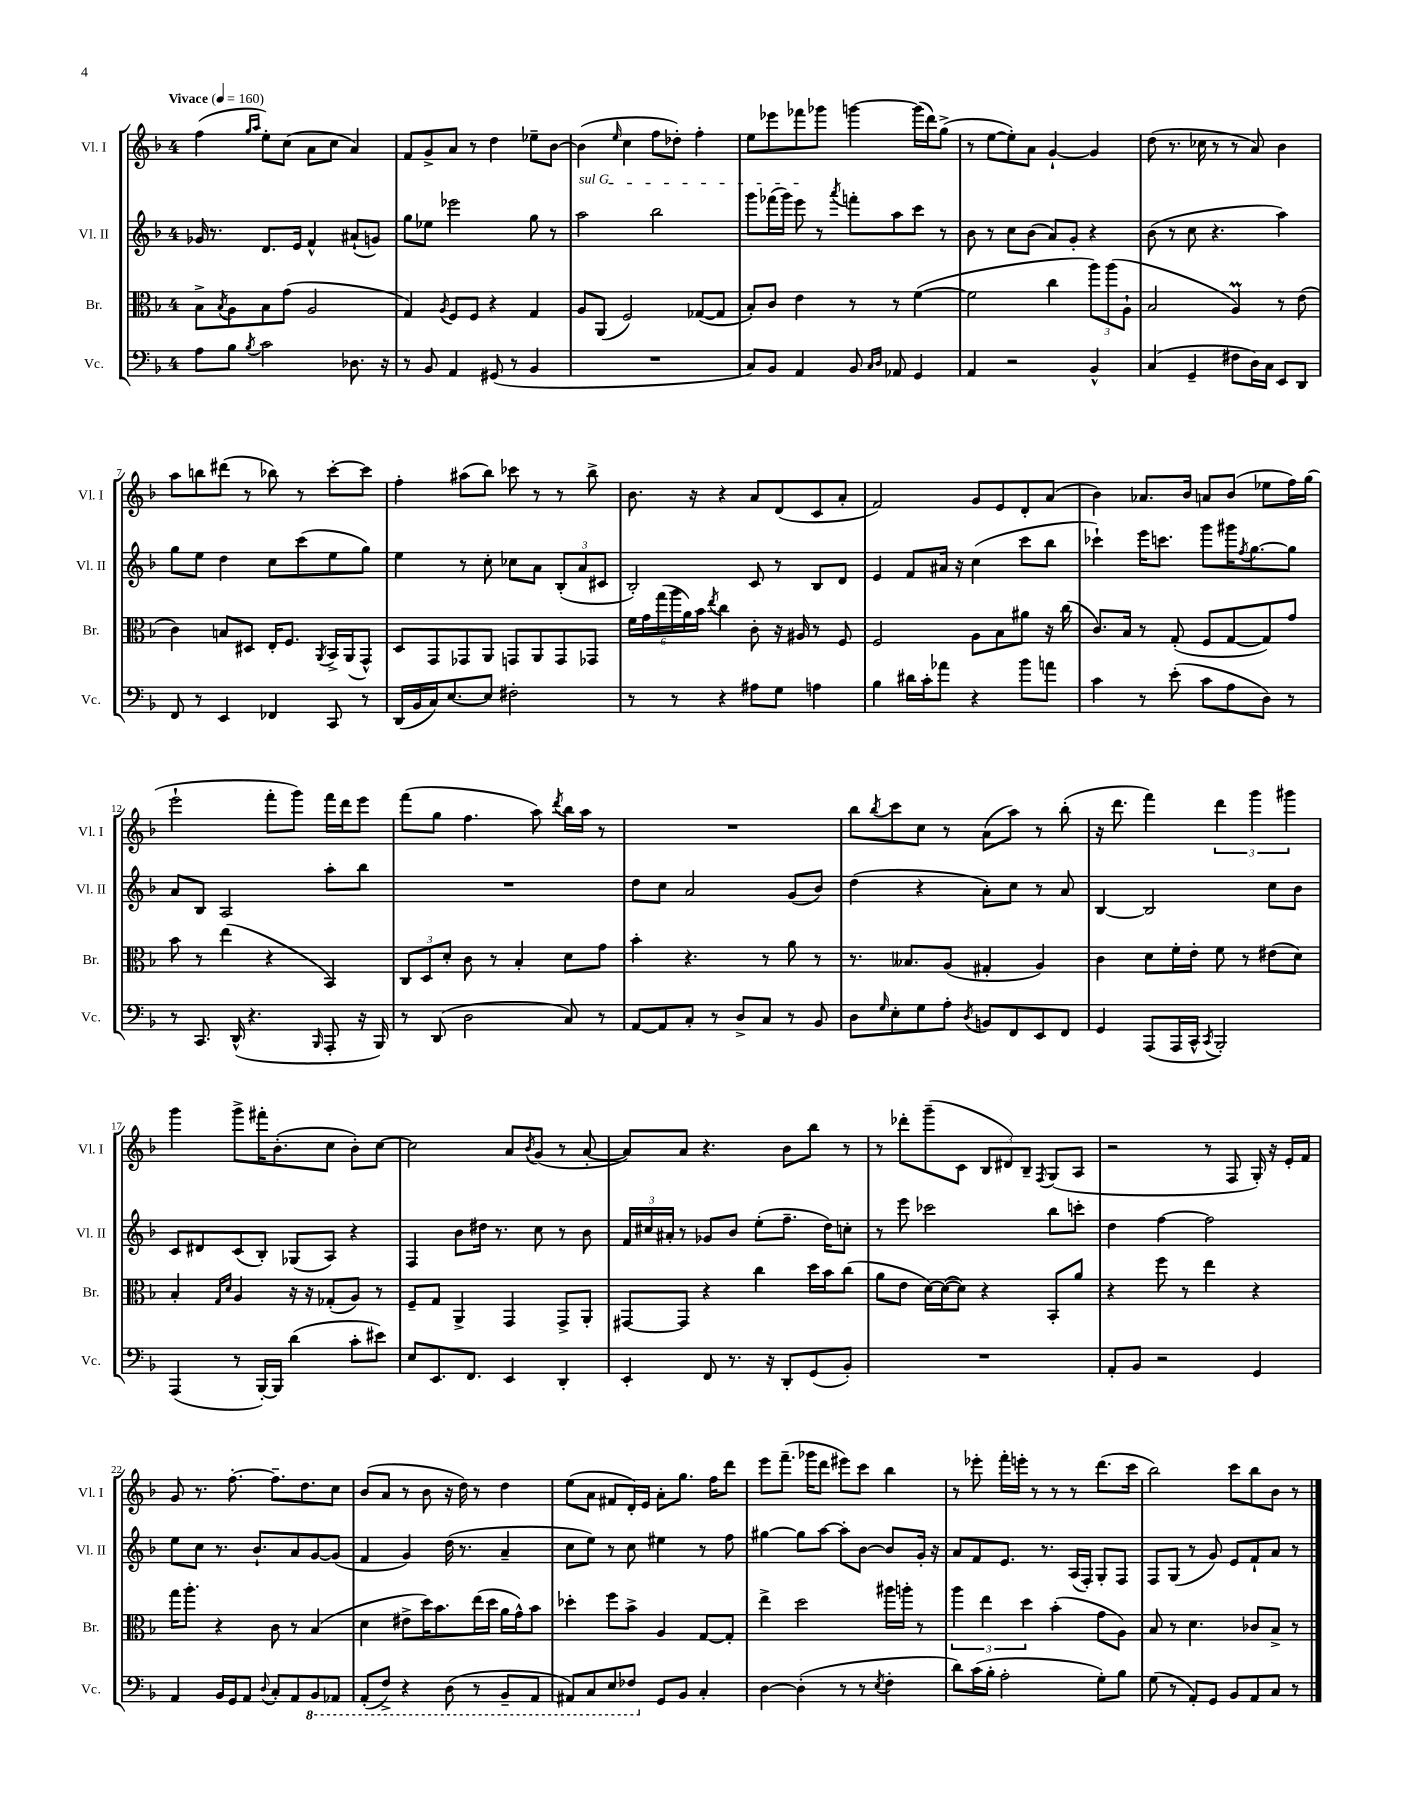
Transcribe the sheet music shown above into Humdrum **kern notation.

**kern	**kern	**kern	**kern
*staff4	*staff3	*staff2	*staff1
*clefF4	*clefC3	*clefG2	*clefG2
*k[b-]	*k[b-]	*k[b-]	*k[b-]
*M4/4	*M4/4	*M4/4	*M4/4
*MM160	*MM160	*MM160	*MM160
8A\L	8B-^\L	16g-/	(4ff\
.	.	8.r	.
.	8qB-/	.	.
8B-\J	8A\	.	.
.	.	.	16qqgg/LL
8qB-/	.	.	16qqaa/JJ
2c\	8B-\	8.d/L	8ee'\L)
.	(8g\J	.	(8cc\J
.	.	16e/Jk	.
.	2A/	4f^^/	8a\L
.	.	.	8cc\J
8.D-\	.	(8a#`/L	4a/)
.	.	8g/J)	.
16r	.	.	.
=	=	=	=
8r	4G/)	8gg\L	8f/L
8BB-/	.	8ee-\J	8g^/
.	8qA/	.	.
4AA/	8F/L	2eee-\	8a/J
.	8F/J	.	8r
(8GG#/	4r	.	4dd\
8r	.	.	.
4BB-/	4G/	8gg\	8ee-~\L
.	.	8r	[8b-\J
=	=	=	=
1r	8A/L	2aa\	(4b-\]
.	(8AA/J	.	.
.	.	.	16qqee/
.	2F/)	.	4cc\
.	.	2bb-\	8ff\L
.	.	.	8dd-'\J)
.	([8G-/L	.	4ff'\
.	8G-/]J	.	.
=	=	=	=
8C/L)	8B-'/L)	8ggg\L	8ee\L
8BB-/J	8c/J	(16fff-\L	8eee-\
.	.	16ggg\JJ)	.
4AA/	4e\	8eee\	8fff-\
.	.	8r	8ggg-\J
.	.	8qaaa/	.
8BB-/	8r	8fff'\L	[4ggg\
16qqC/LL	.	.	.
16qqD/JJ	.	.	.
8AA-/	8r	8aa\	.
4GG/	([4f\	8ccc\J	(16ggg\]LL
.	.	.	16ddd\J)
.	.	8r	(8gg^\J
=	=	=	=
4AA/	2f\]	8b-\	8r
.	.	8r	[8ee\L
2r	.	8cc\L	8ee'\])
.	.	(8b-\J	8a\J
.	4cc\	8a/L)	[4g`/
.	.	8g'/J	.
4BB-^^/	12aa\L)	4r	4g/]
.	(12aa\	.	.
.	12A`\J	.	.
=	=	=	=
(4C/	2B-/	(8b-\	(8dd\
.	.	8r	8.r
4GG~/	.	8cc\	.
.	.	.	16cc-\
.	.	4.r	8r
8F#\L	4A/)	.	8r
16D\L)	.	.	8a/)
16C\JJ	.	.	.
8EE/L	8r	4aa\)	4b-\
8DD/J	(8e\	.	.
=	=	=	=
8FF/	4c\)	8gg\L	8aa\L
8r	.	8ee\J	8bb\
4EE/	8B/L	4dd\	(8ddd#\J
.	8D#/J	.	8r
4FF-/	16E'/LK	8cc\L	8bb-\)
.	8.F/J	.	.
.	.	(8ccc\	8r
.	8qAA/	.	.
8CC/	16BB-^/LL	8ee\	[8ccc'\L
.	(16AA/J	.	.
8r	8GG^^/J)	8gg\J)	8ccc\]J
=	=	=	=
(16DD/LL	8D/L	4ee\	4ff'\
16BB-/	.	.	.
16C/J)	8GG/	.	.
[8.E/	.	.	.
.	8GG-/	8r	(8aa#\L
8E/]J	8AA/J	8cc'\	8bb-\J)
2F#'\	8GG/L	8cc-\L	8ccc-\
.	8AA/	8a\J	8r
.	8GG/	(12B-'/L	8r
.	.	12a/	.
.	8GG-/J	.	8bb-^\
.	.	12c#/J	.
=	=	=	=
8r	24f\LL	2B-'/)	8.b-\
.	24g\	.	.
.	(24gg\	.	.
8r	24aa\	.	.
.	24a\)	.	.
.	.	.	16r
.	24b-\JJ	.	.
.	8qee/	.	.
4r	4cc\	.	4r
8A#\L	8c'\	8c/	8a/L
8G\J	16r	8r	(8d/
.	16A#/	.	.
4A\	8r	8B-/L	8c/
.	8F/	8d/J	8a'/J
=	=	=	=
4B-\	2F/	4e/	2f/)
16d#\LL	.	8f/L	.
16c'\J	.	.	.
8a-\J	.	16a#/Jk	.
.	.	16r	.
4r	8A\L	(4cc\	8g/L
.	8B-\	.	8e/
8b-\L	8a#\J	8ccc\L	8d'/
8a\J	16r	8bb-\J	(8a/J
.	(16cc\	.	.
=	=	=	=
4c\	8.c/L)	4ccc-`\)	4b-\)
.	16B-/Jk	.	.
8r	8r	16eee\LK	8.a-/L
.	.	8.ccc\J	.
(8e'\	(8G'/	.	.
.	.	.	16b-/Jk
8c\L	8F/L	8ggg\L	8a/L
8A\	[8G/	16ggg#\K	(8b-/J
.	.	8qff/	.
.	.	[8.gg\	.
8D\J)	8G/])	.	8ee-\L
8r	8g/J	8gg\]J	16ff\L)
.	.	.	(16gg\JJ
=	=	=	=
8r	8b-\	8a/L	2eee`\
8.CC/	8r	8B-/J	.
.	(4ee\	2A/	.
(16DD^^/	.	.	.
4.r	.	.	.
.	4r	.	8fff'\L
.	.	.	8ggg\J)
16qqBBB-/	.	.	.
8AAA'/	4BB-/)	8aa'\L	16fff\LL
.	.	.	16ddd\J
16r	.	8bb-\J	8eee\J
16BBB-/)	.	.	.
=	=	=	=
8r	12C/L	1r	(8fff\L
.	12D/	.	.
(8DD/	.	.	8gg\J
.	12d'/J	.	.
2D\	8c\	.	4.ff\
.	8r	.	.
.	4B-'/	.	.
.	.	.	8aa\)
.	.	.	8qddd/
8C/)	8d\L	.	16bb-\LL
.	.	.	16aa\JJ
8r	8g\J	.	8r
=	=	=	=
[8AA/L	4b-'\	8dd\L	1r
8AA/]	.	8cc\J	.
8C'/J	4.r	2a/	.
8r	.	.	.
8D^/L	.	.	.
8C/J	8r	.	.
8r	8a\	(8g/L	.
8BB-/	8r	8b-/J)	.
=	=	=	=
8D\L	8.r	(4dd\	8bb-\L
16qqG/	.	.	8qbb-/
8E'\	.	.	8ccc\
.	8.B--/L	.	.
8G\	.	4r	8cc\J
8A'\J	(8A/J	.	8r
8qD/	.	.	.
8BB/L	4G#'/	8a'\L)	(8a\L
8FF/	.	8cc\J	8aa\J)
8EE/	4A/)	8r	8r
8FF/J	.	8a/	(8bb-'\
=	=	=	=
4GG/	4c\	[4B-/	16r
.	.	.	8.ddd\
(8AAA/L	8d\L	2B-/]	4fff\)
16AAA/L	16f'\L	.	.
16CC^^/JJ	16e'\JJ	.	.
8qCC/	.	.	.
2BBB-'/)	8f\	.	6ddd\
.	8r	.	.
.	.	.	6ggg\
.	(8e#\L	8cc\L	.
.	.	.	6ggg#\
.	8d\J)	8b-\J	.
=	=	=	=
(4AAA/	4B-'/	8c/L	4ggg\
.	.	8d#/	.
.	16qqG/LL	.	.
.	16qqd/JJ	.	.
8r	4A/	(8c/	8ggg^\L
[16BBB-'/LL)	.	8B-'/J)	16fff#'\K
16BBB-/]JJ	.	.	(8.b-'\
(4d\	16r	(8G-/L	.
.	16r	.	.
.	(8G-'/L	8A/J)	8cc\J
8c'\L	8A/J)	4r	8b-'\L)
8e#\J)	8r	.	[8cc\J
=	=	=	=
8E/L	8F~/L	4F/	2cc\]
8.EE/	8G/J	.	.
.	4AA^/	8b-\L	.
8.FF/J	.	.	.
.	.	16dd#\Jk	.
.	.	8.r	.
4EE/	4GG/	.	8a/L
.	.	.	8qb-/
.	.	8cc\	(8g/J
4DD'/	8GG^/L	8r	8r
.	8AA'/J	8b-\	[8a'/
=	=	=	=
4EE'/	[8GG#/L	24f/LL	8a/]L)
.	.	24cc#/	.
.	.	24a#'/JJ	.
.	8GG#/]J	8r	8a/J
8FF/	4r	8g-/L	4.r
8.r	.	8b-/J	.
.	4cc\	(8ee'\L	.
16r	.	.	.
8DD'/L	.	8.ff~\J	8b-\L
(8GG/	16dd\LL	.	8bb-\J
.	16b-\J	16dd\LK)	.
8BB-'/J)	(8cc\J	8cc'\J	8r
=	=	=	=
1r	8a\L	8r	8r
.	8e\J	8eee\	8ddd-'\L
.	[16d\LL)	2ccc-\	(8ggg~\
.	(16d\_J	.	.
.	8d\]J)	.	8c\J
.	4r	.	12B-/L
.	.	.	12d#/)
.	.	.	12B-~/J
.	.	.	8qF/
.	8BB-'/L	8bb-\L	(8G/L
.	8a/J	8ccc'\J	8A/J
=	=	=	=
8AA'/L	4r	4dd\	2r
8BB-/J	.	.	.
2r	8ff\	[4ff\	.
.	8r	.	.
.	4ee\	2ff\]	8r
.	.	.	8F/
4GG/	4r	.	16G'/)
.	.	.	16r
.	.	.	16e'/LL
.	.	.	16f/JJ
=	=	=	=
4AA/	16gg\LK	8ee\L	8g/
.	8.aa'\J	.	.
.	.	8cc\J	8.r
16BB-/LL	4r	8.r	.
16GG/J	.	.	[8.ff'\
8AA/J	.	.	.
.	.	8.b-`/L	.
8qqD/	.	.	.
8C'/L	8c\	.	8.ff~\]L
8AA/	8r	8a/	.
.	.	.	8.dd\
8BBB-/	(4B-/	[8g/	.
8AAA-/J	.	(8g/]J	8cc\J
=	=	=	=
(8AAA'/L	4d\	4f/	(8b-/L
8FF^/J)	.	.	8a/J
4r	8e#^\L	4g/)	8r
.	16dd\K)	.	8b-\
.	8.b-\	.	.
(8DD\	.	(16dd\	16r
.	.	8.r	16dd\)
8r	(16ee\L	.	8r
.	16dd\JJ	.	.
8BBB-~/L	16a\LL	4a~/	4dd\
.	16g^^\J)	.	.
8AAA/J	8b-\J	.	.
=	=	=	=
8AAA#/L)	4dd-'\	8cc\L	(8ee\L
8CC/	.	8ee\J)	8a\J
8EE/	8ff\L	8r	8f#/L
8FF-/J	8b-^\J	8cc\	16d'/L)
.	.	.	16e/JJ
8GG/L	4A/	4ee#\	8a'\L
8BB-/J	.	.	8.gg\J
4C'/	[8G/L	8r	.
.	.	.	16ff\LK
.	8G'/]J	8ff\	8ddd\J
=	=	=	=
[4D\	4ee^\	[4gg#\	8eee\L
.	.	.	(8.fff~\J
(4D'\]	2dd\	8gg#\]L	.
.	.	.	16ggg-\LK
.	.	[8aa\J	8ddd\J
8r	.	8aa'\]L	8eee#\L)
8r	.	[8b-\J	8ccc\J
8qE/	.	.	.
4F'\	16aa#\LL	8b-/]L	4bb-\
.	16aa'\JJ	.	.
.	8r	16g'/Jk	.
.	.	16r	.
=	=	=	=
8d\L)	6aa\	8a/L	8r
(16c\L	.	8f/	8eee-'\
.	6ee\	.	.
16B-'\JJ	.	.	.
2A'\	.	8.e/J	16fff'\LL
.	.	.	16eee'\JJ
.	6dd\	.	.
.	.	.	8r
.	.	8.r	.
.	(4b-'\	.	8r
.	.	(16A/LL	8r
.	.	16F'/JJ)	.
8G'\L)	8g\L	8G'/L	(8.ddd\L
8B-\J	8A\J)	8F/J	.
.	.	.	16ccc\Jk
=	=	=	=
(8G\	8B-/	8F/L	2bb-\)
8r	8r	(8G/J	.
8AA'/L)	4.d\	8r	.
8GG/J	.	8g/)	.
8BB-/L	.	8e/L	8ccc\L
8AA/	8c-/L	8f`/	8bb-\
8C/J	8B-^/J	8a/J	8b-\J
8r	8r	8r	8r
==	==	==	==
*-	*-	*-	*-
